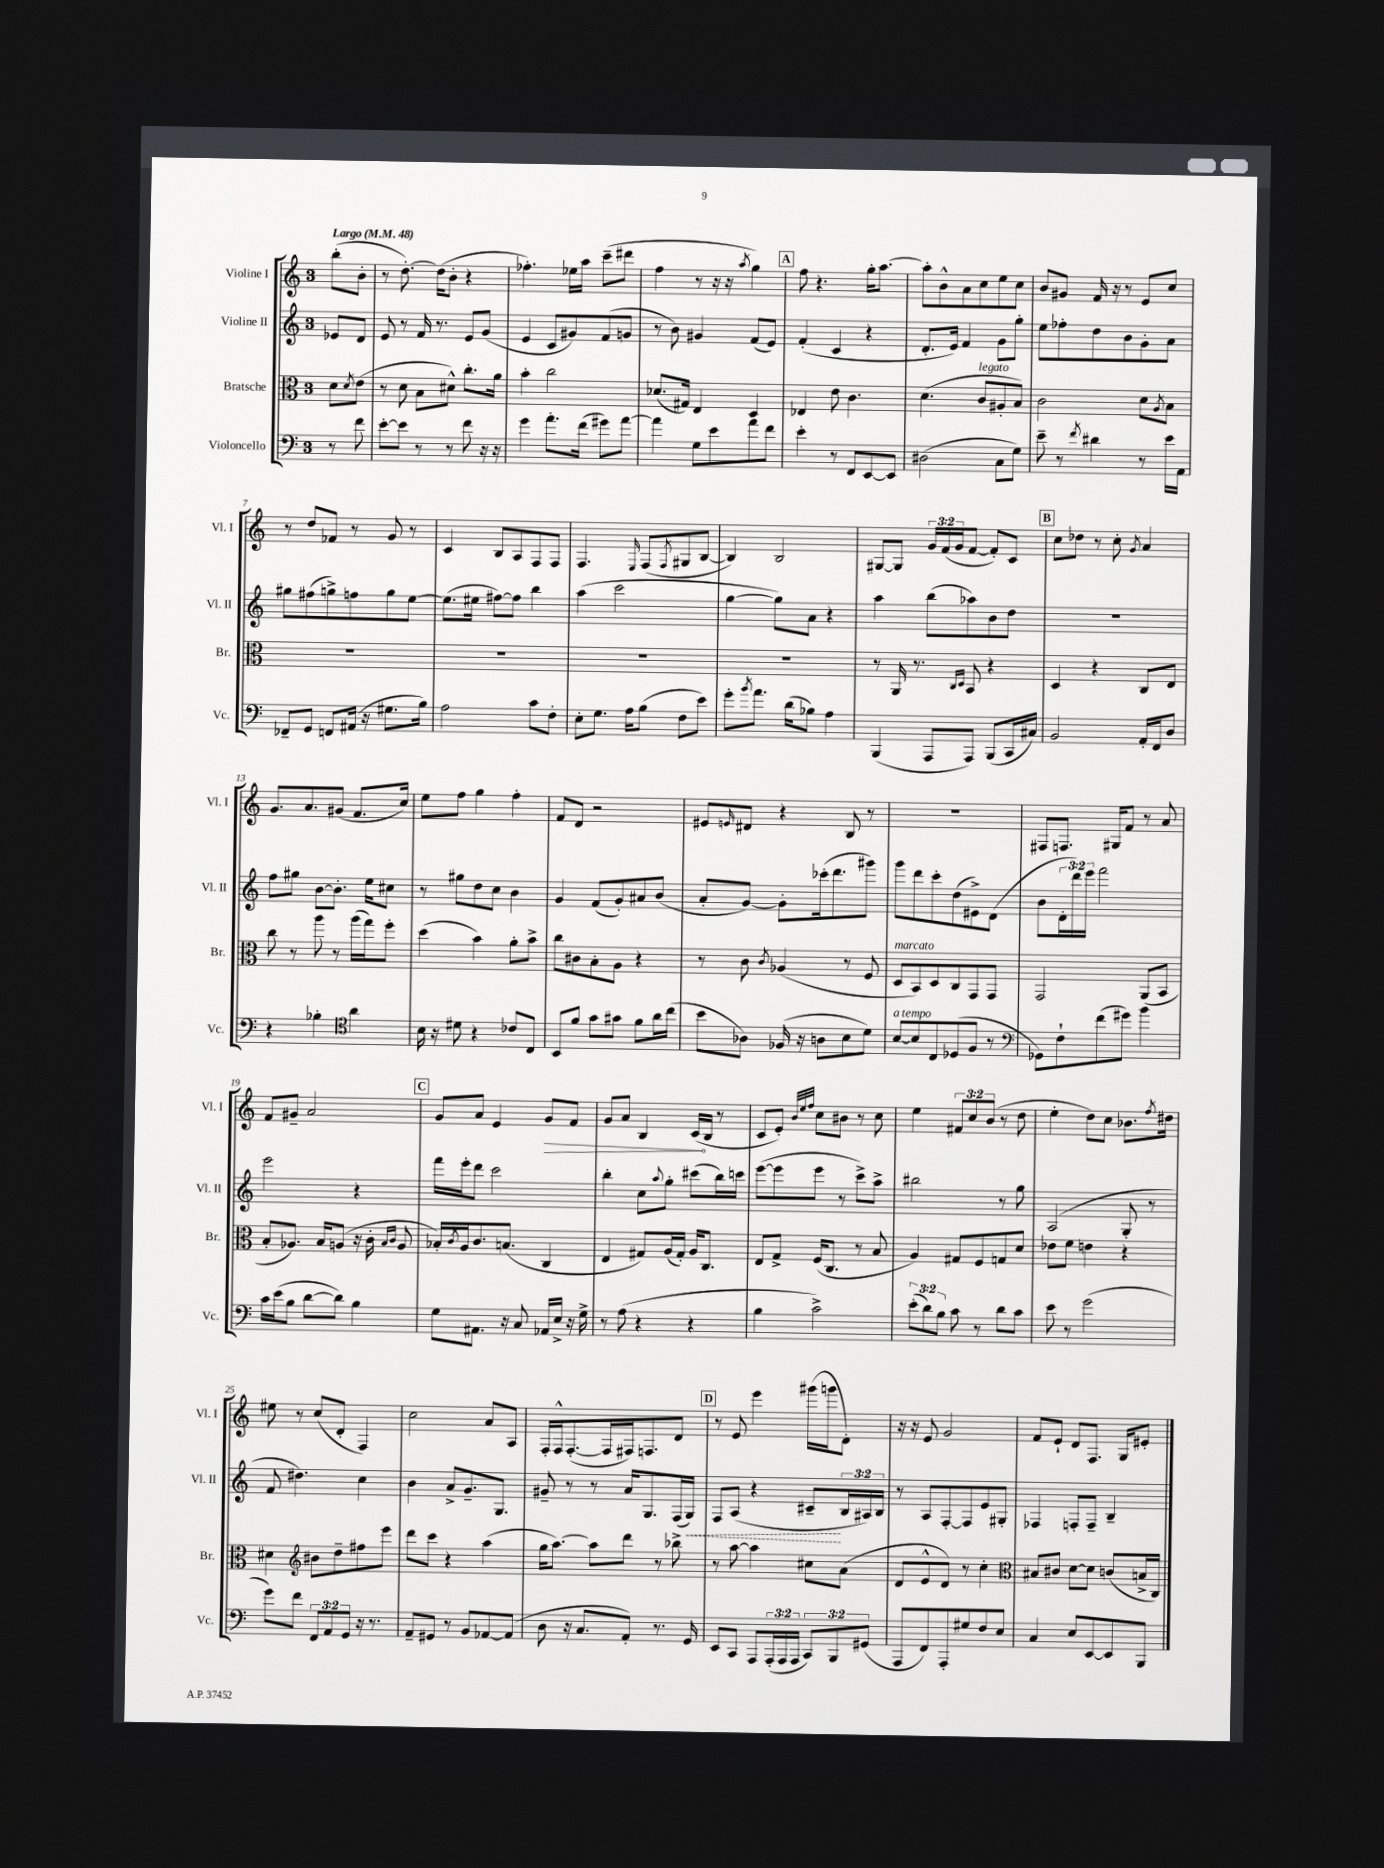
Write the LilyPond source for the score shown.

<<
\new StaffGroup <<
\new Staff = "s0" \with { instrumentName = "Violine I" shortInstrumentName = "Vl. I" } {
    \clef treble \key c \major \once \override Staff.TimeSignature.style = #'single-digit \time 3/4 \override Staff.TupletNumber.text = #tuplet-number::calc-fraction-text \partial 4 \tempo "Largo" 4 = 48
    b''8-.( b'8-. |
    r8 d''8.~-.) d''16( b'8-. r4 |
    fes''4.-.) ees''16 a''16 c'''8--( dis'''8 |
    f''4 r8 r16 r16 \acciaccatura { a''8 } g''4) |
    \mark \markup { \box "A" } f''8 r4. g''16-. a''8.~ |
    a''8-. b'8-^ a'8 c''8 e''8 c''8 |
    b'8 gis'8 f'16 r16 r8 e'8 c''8 |
    r8 d''8 fes'8 r8 g'8 r8 |
    c'4 b8 a8 f8 f8 |
    f4. \grace { e16 } f8( \acciaccatura { f8 } gis8 b8~ |
    b4) b2 |
    gis8~ gis8 \tuplet 3/2 { g'16 f'16( g'16 } f'8~ f'8-.) c'8 |
    \mark \markup { \box "B" } c''8 des''8 r8 c''8-. \acciaccatura { g'8 } a'4 |
    g'8. a'8. gis'8( f'8. c''16) |
    e''8 f''8 g''4 f''4-. |
    f'8 d'8 r2 |
    eis'8 \grace { e'16 } dis'8 r4 b8 r8 |
    R2. |
    fis8 f8. gis16 f'8 r8 a'8 |
    f'8 gis'8-- a'2 |
    \mark \markup { \box "C" } g'8 a'8 e'4 \once \override Hairpin.circled-tip = ##t g'8\> f'8 |
    g'8 a'8 b4 c'16\!( b16 r8 |
    c'8 e'8-.) \grace { b'32 e''32 f''32 } c''8 bis'8 r8 c''8 |
    e''4 \tuplet 3/2 { fis'8 c''8 b'8( } r8 d''8 |
    e''4-. d''8) c''8 bes'8. \acciaccatura { f''8 } dis''16 |
    eis''8 r8 c''8( d'8-. f4) |
    c''2 a'8 a8 |
    f16-. f16-^ f8.~-.( f16 fis16) f8. d'8 |
    \mark \markup { \box "D" } r8 e'8 e'''4 gis'''16( g'''16 d'8-.) |
    r16 r16 e'8 g'2 |
    f'8 e'8-! d'8 f8. g16 eis'8-. \bar "|." |
}
\new Staff = "s1" \with { instrumentName = "Violine II" shortInstrumentName = "Vl. II" } {
    \clef treble \key c \major \once \override Staff.TimeSignature.style = #'single-digit \time 3/4 \override Staff.TupletNumber.text = #tuplet-number::calc-fraction-text \partial 4
    ees'8 d'8 |
    e'8 r8 f'16 r8. e'8 g'8( |
    e'4 c'8 gis'8) f'8( g'8 |
    r8 b'8) gis'4 f'8( e'8) |
    \mark \markup { \box "A" } f'4-.( c'4 r4 |
    d'8.-. e'16) f'4 g'8 g''8-. |
    e''8 fes''8-. d''8 b'8 g'8-. a'8 |
    gis''8 fis''8( g''8->) f''8 g''8 e''8~ |
    e''8.( eis''16 fis''8~) fis''8 b''4 |
    a''4( c'''2 |
    g''4~ g''8) a'8 r4 |
    a''4 b''8( aes''8) b'8 d''8 |
    \mark \markup { \box "B" } R2. |
    f''8 gis''8 b'8~ b'8.-. e''16 cis''8 |
    r8 gis''8 d''8 c''8 b'4 |
    g'4 f'8( g'8-.) ais'8 b'8( |
    a'8-. g'8~) g'8-. ces'''16-.( d'''8. gis'''8) |
    g'''8 d'''8 c'''8-. d''8( eis'8->) d'8( |
    b'8 \tuplet 3/2 { d'16-. d'''16) e'''16 } f'''2 |
    e'''2 r4 |
    \mark \markup { \box "C" } f'''16 e'''16-. d'''8 c'''2 |
    b''4-. c''8 \appoggiatura { a''8 } g''8-. cis'''8( b''16) c'''16 |
    e'''8~( e'''8 e'''8 r8 c'''8->) a''8-> |
    bis''2 r8 g''8 |
    a2( g8-. r8 |
    f'8 dis''4.) c''4 |
    b'4 a'8-> g'8.-- g8. |
    gis'8-- r8 r8 a'16 g8. f16( \once \override Hairpin.style = #'dashed-line g16\<) |
    \mark \markup { \box "D" } f8 a8( r4 cis'8--\! \tuplet 3/2 { b16 ais16) b16 } |
    r8 a8 f8~-. f8 e'8 gis8-. |
    fes4 f8-. f8-- b4-- \bar "|." |
}
\new Staff = "s2" \with { instrumentName = "Bratsche" shortInstrumentName = "Br." } {
    \clef alto \key c \major \once \override Staff.TimeSignature.style = #'single-digit \time 3/4 \partial 4
    d'8 \acciaccatura { d'8 } e'8( |
    r8 d'8 b8 dis'8-^) c''8.-. a'16 |
    b'4-. c''2 |
    des'8.( gis16) e4 d4 |
    \mark \markup { \box "A" } ees4 e'8 c'4. |
    d'4.( c'8^\markup { \italic "legato" } ais8-. b8) |
    c'2 d'8 \acciaccatura { a8 } b8 |
    R2. |
    R2. |
    R2. |
    R2. |
    r8 a,16 r8. \grace { c16 d16 } b,8 r4 |
    \mark \markup { \box "B" } d4 r4 c8 e8 |
    c''8 r8 a''8 r8 a''16( g''16) f''8-. |
    d''4( b'4) a'8-. b'8-> |
    c''8 cis'8 b8-. a8 r4 |
    r8 c'8 \acciaccatura { c'8 } aes4( r8 f8 |
    d8^\markup { \italic "marcato" } b,8) d8 c8 g,8 g,8 |
    g,2 a,8( b,8 |
    b8-. aes8.) b16 a8( r16 c'16-. \grace { b16 c'16 } a8 |
    \mark \markup { \box "C" } bes16-.) \acciaccatura { c'8 } a16 c'8. b8.( c4 |
    e4 gis8) a16( gis16-.) a16 c8. |
    e8 g8-> f16( c8. r8 b8 |
    a4) gis8 f8 g8 d'8 |
    ees'8 f'8 e'4 r4 |
    dis'4 \clef treble bis'8 d''8-- fis''8 e'''8 |
    d'''8 c'''8 r4 a''4( |
    g''16 a''8.~) a''8 d'''8 r8 bes''8-> |
    \mark \markup { \box "D" } r8 a''8~ a''4 cis''8 a'8( |
    d'8 e'8-^ d'8) r8 c''4-. |
    \clef alto bis8 cis'8 d'8~ d'8 c'8( b16-> c16) \bar "|." |
}
\new Staff = "s3" \with { instrumentName = "Violoncello" shortInstrumentName = "Vc." } {
    \clef bass \key c \major \once \override Staff.TimeSignature.style = #'single-digit \time 3/4 \override Staff.TupletNumber.text = #tuplet-number::calc-fraction-text \partial 4
    r8 f'8 |
    e'8~-. e'8 r8 r8 f'8 r16 r16 |
    g'4 a'8.-. f'16( gis'8) a'8~ |
    a'4 g8 e'8 a'8 f'8 |
    \mark \markup { \box "A" } e'4-. r8 f,8 e,8~ e,8 |
    dis2( c8 g8) |
    e'8-- r8 \acciaccatura { f'8 } dis'4 r8 e'16 a,16 |
    fes,8-- g,8 f,8 ais,16( r16 gis8. b16) |
    a2 c'8 f8-. |
    e8-. g8. a16 b8( f8 e'8) |
    g'8-. \acciaccatura { b'8 } a'8. d'16( bes8) a4 |
    b,,4( a,,8 a,,8) b,,8( c,16 cis16) |
    \mark \markup { \box "B" } b,2 a,16-. f,16 d8 |
    r4 bes4-. \clef tenor a'4 |
    b16 r16 dis'8 r4 ces'8 c8 |
    b,8 f'8 g'8 gis'8 f'8 a'16 c''16( |
    b'8 aes8) fes16( r16 a8 b8 d'8) |
    b8~^\markup { \italic "a tempo" } b8 c8 des8( f8 r8 |
    \clef bass ges,8) f8-! f'8( gis'8) b'4 |
    c'16 e'16( b8 d'8~ d'8) b4 |
    \mark \markup { \box "C" } g8 ais,8. r16 c8 aes,16 e16-> r16 g16-> |
    r8 a8( r4 r4 |
    b4 c'2->) |
    \tuplet 3/2 { e'8-.( d'8) b8 } c'8 r8 d'8 c'8 |
    e'8 r8 g'2( |
    g'8) f'8 \tuplet 3/2 { f,8 a,8 g,8 } r16 r8. |
    a,8-- gis,8 r8 b,8 aes,8~ aes,8( |
    d8 r16 c8. a,8-.) r8. g,16 |
    \mark \markup { \box "D" } e,8 c,8 a,,8 \tuplet 3/2 { a,,16-.( a,,16 a,,16 } \tuplet 3/2 { c,8) b,,8 gis,8( } |
    a,,8 f,8) a,,8-. gis8 f8 e8 |
    c4 e8 e,8~ e,8 b,,8 \bar "|." |
}
>>
>>
